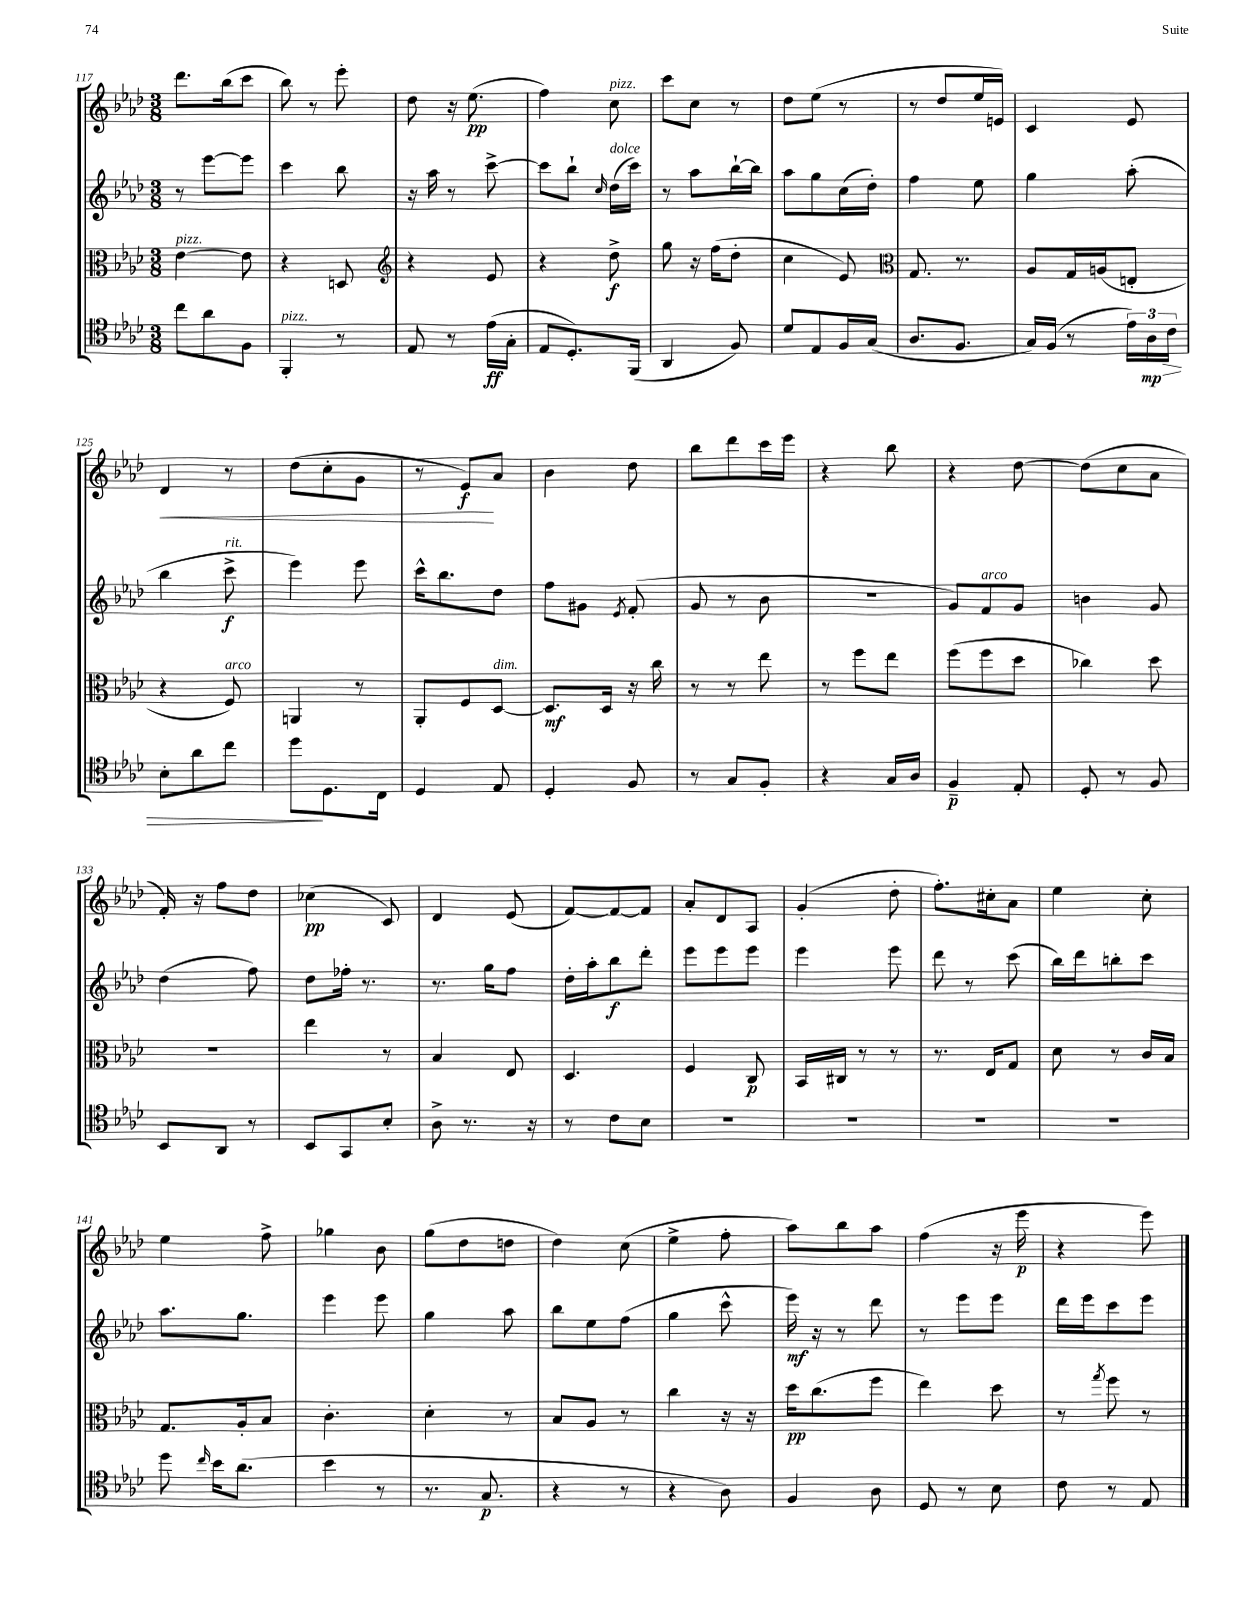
<<
\new StaffGroup <<
\new Staff = "s0" {
    \clef treble \key aes \major \numericTimeSignature \time 3/8
    \autoBeamOff des'''8.[ bes''16( c'''8] |
    bes''8) r8 ees'''8-. |
    des''8 r16 ees''8.\pp( |
    f''4) c''8^\markup { \italic "pizz." } |
    c'''8[ c''8] r8 |
    des''8[ ees''8]( r8 |
    r8 des''8[ ees''16 e'16]) |
    c'4 ees'8 |
    des'4\< r8 |
    des''8[( c''8-. g'8] |
    r8 ees'8[\f\!) aes'8] |
    bes'4 des''8 |
    bes''8[ des'''8 c'''16 ees'''16] |
    r4 bes''8 |
    r4 des''8~ |
    des''8[( c''8 aes'8] |
    f'16-.) r16 f''8[ des''8] |
    ces''4\pp( c'8) |
    des'4 ees'8( |
    f'8[~) f'8~ f'8] |
    aes'8[-. des'8 aes8] |
    g'4-.( des''8-. |
    f''8.[-.) cis''16-. aes'8] |
    ees''4 c''8-. |
    ees''4 f''8-> |
    ges''4 bes'8 |
    g''8[( des''8 d''8] |
    des''4) c''8( |
    ees''4-> f''8-. |
    aes''8[) bes''8 aes''8] |
    f''4( r16 ees'''16\p |
    r4 ees'''8) \bar "|." |
}
\new Staff = "s1" {
    \clef treble \key aes \major \numericTimeSignature \time 3/8
    \autoBeamOff r8 ees'''8[~ ees'''8] |
    c'''4 bes''8 |
    r16 aes''16 r8 c'''8~-> |
    c'''8[ bes''8]-! \grace { c''16 } des''16[^\markup { \italic "dolce" }( c'''16]) |
    r8 aes''8[ bes''16~-! bes''16] |
    aes''8[ g''8 c''16( des''16]-.) |
    f''4 ees''8 |
    g''4 aes''8-.( |
    bes''4 c'''8->\f^\markup { \italic "rit." } |
    ees'''4) ees'''8 |
    c'''16[-^ bes''8. des''8] |
    f''8[ gis'8] \acciaccatura { ees'8 } f'8-.( |
    g'8 r8 bes'8 |
    R4. |
    g'8[) f'8^\markup { \italic "arco" } g'8] |
    b'4 g'8 |
    des''4( f''8) |
    des''8[ fes''16]-. r8. |
    r8. g''16[ f''8] |
    des''16[-. aes''16-. bes''8\f des'''8]-. |
    ees'''8[ ees'''8 ees'''8] |
    ees'''4 ees'''8 |
    des'''8 r8 c'''8( |
    bes''16[) des'''16 b''8-. c'''8] |
    aes''8.[ g''8.] |
    ees'''4 ees'''8 |
    g''4 aes''8 |
    bes''8[ ees''8 f''8]( |
    g''4 c'''8-^ |
    ees'''16\mf) r16 r8 des'''8 |
    r8 ees'''8[ ees'''8] |
    des'''16[ ees'''16 c'''8 ees'''8] \bar "|." |
}
\new Staff = "s2" {
    \clef alto \key aes \major \numericTimeSignature \time 3/8
    \autoBeamOff ees'4~^\markup { \italic "pizz." } ees'8 |
    r4 d8 |
    \clef treble r4 ees'8 |
    r4 des''8->\f |
    g''8 r16 f''16[( des''8]-. |
    c''4 ees'8) |
    \clef alto g8. r8. |
    aes8[ g16 a16( e8]-. |
    r4 f8^\markup { \italic "arco" }) |
    a,4 r8 |
    aes,8[-. f8 des8]~^\markup { \italic "dim." } |
    des8.[\mf des16] r16 c''16 |
    r8 r8 ees''8 |
    r8 f''8[ ees''8] |
    f''8[( f''8 des''8] |
    ces''4) des''8 |
    R4. |
    ees''4 r8 |
    bes4 ees8 |
    des4. |
    f4 c8\p |
    bes,16[ cis16] r8 r8 |
    r8. ees16[ g8] |
    des'8 r8 c'16[ bes16] |
    g8.[ aes16-. bes8] |
    c'4.-. |
    des'4-. r8 |
    bes8[ aes8] r8 |
    c''4 r16 r16 |
    des''16[\pp c''8.( f''8] |
    ees''4) des''8 |
    r8 \acciaccatura { g''8 } f''8 r8 \bar "|." |
}
\new Staff = "s3" {
    \clef tenor \key aes \major \numericTimeSignature \time 3/8
    \autoBeamOff c''8[ aes'8 f8] |
    f,4-.^\markup { \italic "pizz." } r8 |
    ees8 r8 ees'16[\ff( g16]-. |
    ees8[ des8.-.) f,16]( |
    aes,4 f8) |
    des'8[ ees8 f16 g16]( |
    aes8.[ f8.] |
    g16[) f16]( r8 \tuplet 3/2 { ees'16[) aes16\mp\> c'16] } |
    bes8[-. aes'8 c''8] |
    des''8[\! des8. c16] |
    des4 ees8 |
    des4-. f8 |
    r8 g8[ f8]-. |
    r4 g16[ aes16] |
    f4--\p ees8-. |
    des8-. r8 f8 |
    bes,8[ aes,8] r8 |
    bes,8[ g,8 bes8]-. |
    aes8-> r8. r16 |
    r8 c'8[ bes8] |
    R4. |
    R4. |
    R4. |
    R4. |
    des''8 \grace { c''16 } bes'16[ aes'8.]( |
    bes'4 r8 |
    r8. g8.\p |
    r4 r8 |
    r4 aes8) |
    f4 aes8 |
    des8 r8 bes8 |
    c'8 r8 ees8 \bar "|." |
}
>>
>>
\layout { \context { \Score currentBarNumber = #117 } }
